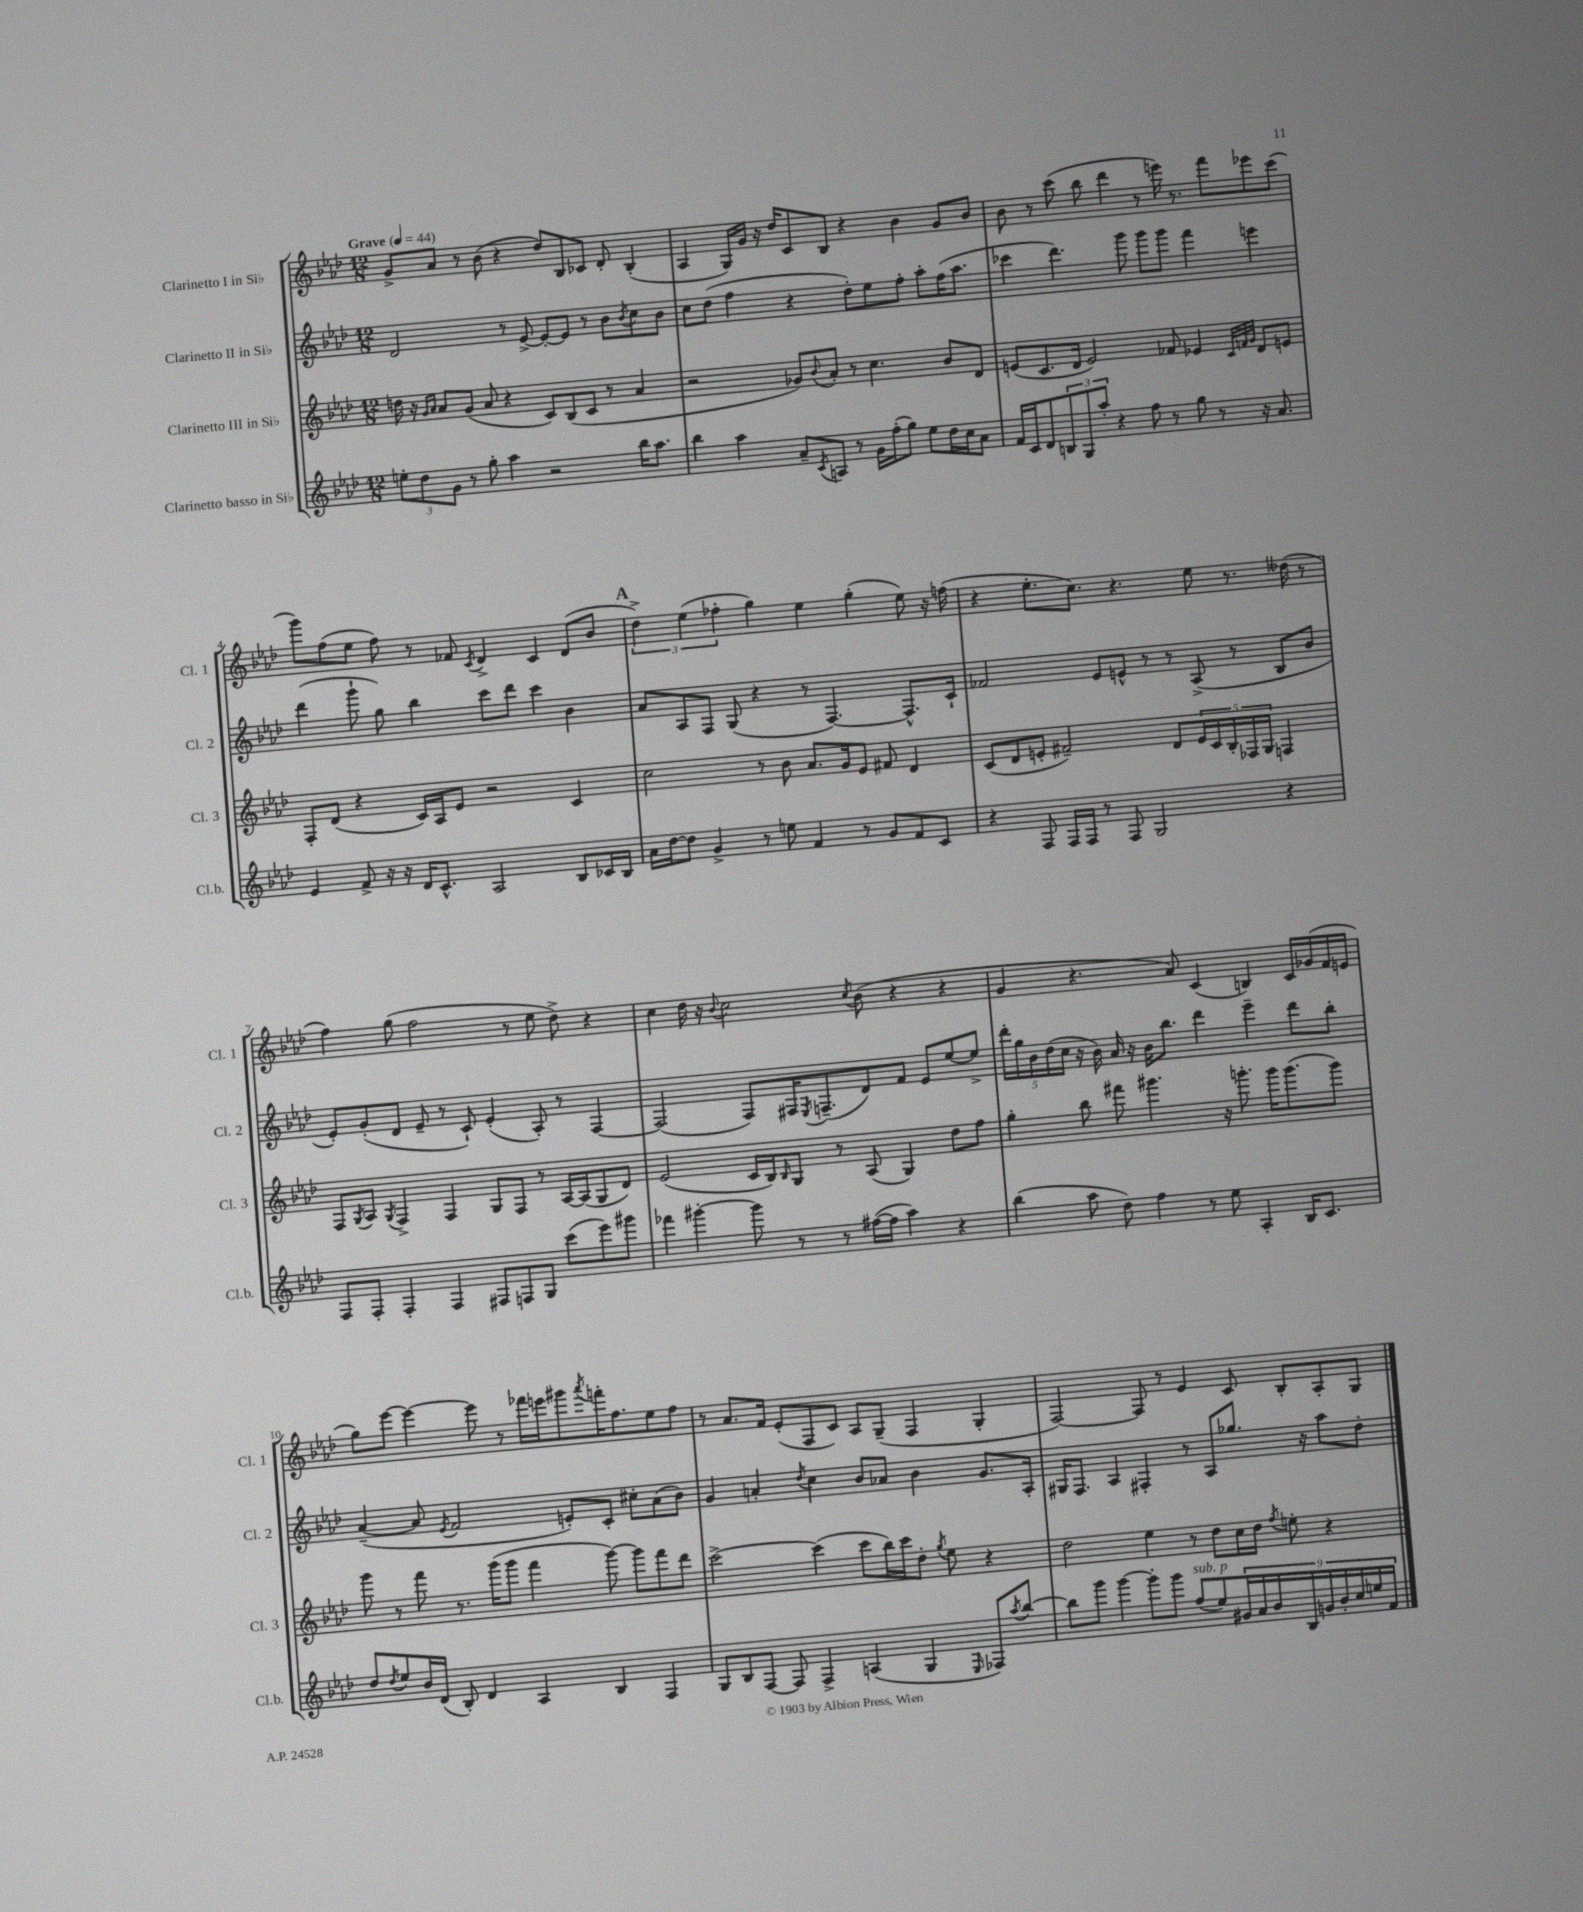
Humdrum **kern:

**kern	**kern	**kern	**kern
*staff4	*staff3	*staff2	*staff1
*clefG2	*clefG2	*clefG2	*clefG2
*k[b-e-a-d-]	*k[b-e-a-d-]	*k[b-e-a-d-]	*k[b-e-a-d-]
*M12/8	*M12/8	*M12/8	*M12/8
*MM44	*MM44	*MM44	*MM44
12ee'	16dd	2d-	8g^
.	16r	.	.
12dd-	.	.	.
.	16qqg	.	.
.	16qqa-	.	.
.	8a-	.	8a-
12g	.	.	.
8r	(8g	.	8r
8gg'	8a-	.	(8b-
4aa-	4r	8r	4r
.	.	[8e-^	.
2r	8c)	8e-'_	8dd-)
.	(8B-	8e-]	8B-
.	8c	8r	8c-
.	8r	8b-	8d-'
.	.	8qb-	.
16bb-	4a-	8cc	(4B-'
8.aa-	.	.	.
.	.	8b-	.
=	=	=	=
4bb-	2r	8cc	4A-
.	.	(8dd-	.
4aa-	.	4ff	16G)
.	.	.	16g
.	.	.	16r
.	.	.	16dd-
8a-~	8g-)	4r	8c
8qc	8qqb-	.	.
8A	8a-'	.	8B-
8r	8r	8dd-')	4r
16g	4.cc	8ee-	.
(16ff'	.	.	.
8gg)	.	8ff'	4b-
8ee-	.	8aa-'	.
16dd-	8b-	(16ff	8g
16cc	.	8.aa-	.
8a-	8d-	.	8b-
=	=	=	=
16f	(8e	4ccc-	8b-
16c	.	.	.
8d-	8.c	.	8r
12B	.	4.ddd-)	(8ccc
.	16d-	.	.
12G	.	.	.
.	2e)	.	8bb-
12aa-'	.	.	.
4r	.	.	4ddd-
.	.	8ggg	.
8ff	.	8ggg	8r
8r	8f-	8ggg	16eee)
.	.	.	8.r
8gg	4e-	4fff	.
8r	.	.	8fff
.	32qqc	.	.
.	32qqf	.	.
.	32qqg	.	.
16r	8d-	4eee	8eee-
8.a-	.	.	.
.	8e	.	(8ccc
=	=	=	=
4e-	8F'	(4ddd-	8ggg)
.	(8d-	.	(8ff
8f^	4r	8ggg`	8ee-
16r	.	8gg)	8ff)
16r	.	.	.
16d-	16c)	4bb-	8r
8.c^^	16A-	.	.
.	8e-	.	8f-
.	.	.	8qc
2A-	2r	8ccc	4d-^
.	.	8ddd-	.
.	.	4ccc	4c
8B-	4c	4b-	(8d-
16c-	.	.	8b-
16B-	.	.	.
=	=	=	=
16a-	2cc	8a-	6dd-^)
[16dd-	.	.	.
8dd-]	.	8A-	.
.	.	.	(6ee-
4g^	.	8F	.
.	.	.	6ff-'
.	.	(8G	.
8r	8r	4r	4gg)
8ee	8b-	.	.
4f	8.a-	8r	4ee-
.	.	[4.F)	.
.	16g	.	.
8r	8e-	.	(4gg'
8g	8f#	.	.
8f	4d-	8.F^^]	8ee-)
8c	.	.	16r
.	.	16c`	(16ff
=	=	=	=
4r	(8c	2f-	4r
.	8d-	.	.
8F	8e'	.	8.ee-'
16F	2f#~)	.	.
16F	.	.	8.cc)
8r	.	8e-	.
8F	.	8e^^	4.r
2G	.	8r	.
.	8d-	8r	.
.	20e	(8A-^	8ee-
.	20c	.	.
.	20B-'	.	.
.	.	8r	8.r
.	20F-	.	.
.	20G	.	.
4r	4F	8B-	.
.	.	.	(16dd--
.	.	8b-	8r
=	=	=	=
8F	8F	8e-')	4ff)
.	8qG	.	.
8F'	8A-	(8g'	.
.	8qG	.	.
4F'	4F^	8d-	(8gg
.	.	8e-~	2ff
4F	4F	8r	.
.	.	8c`)	.
8F#	8G	(4e-'	.
8F	8F	.	8r
8G	8r	8A-')	8ee-
(8ccc	[16A-	8r	8dd-^)
.	(16A-]	.	.
8eee-)	8G	[4F	4r
8ggg#	8d-)	.	.
=	=	=	=
4fff-	(2e-	(2F]	4cc
[4ggg#'	.	.	16dd-
.	.	.	16r
.	.	.	8qqb-
.	.	.	2cc
8ggg#]	16c	8F)	.
.	16B-)	.	.
.	16qqB-	.	.
8r	8G	16F#	.
.	.	8qE-	.
.	.	(8.F~	.
8r	8r	.	.
.	.	.	8qcc
([16ff#	(8A-	8d-)	(8b-
16ff#]	.	.	.
4aa-)	4G)	8f	4r
.	.	8e-	.
4r	8dd-	[8ee-	4r
.	8ff	8ee-^]	.
=	=	=	=
(4bb-	4gg'	20ddd-'	4g
.	.	20gg	.
.	.	20b-	.
.	.	(20dd-	.
.	.	20cc	.
8aa-	8bb-	16r	4.r
.	.	16b-)	.
8dd-)	8fff#	16a-	.
.	.	16r	.
4ff	4.ggg#	16b-	.
.	.	8.bb-	.
.	.	.	8a-)
8r	.	4ddd-	(4c
8ee-	16r	.	.
.	8.ggg'	.	.
4A-'	.	4eee-~	4B)
.	16ggg	.	.
.	(8.ggg	.	.
16B-	.	8ddd-	16c
8.c	.	.	(16g-
.	8ggg)	8bb-'	16f
.	.	.	16e
=	=	=	=
8dd-	8ggg	([4a-~	8gg)
8qdd-	.	.	.
8ee-	8r	.	[8eee-
16b-	8fff	8a-]	4eee-_
(16d-	.	.	.
.	.	8qe-	.
8B-')	8.r	2f	.
4d-	.	.	8eee-]
.	(16ggg	.	.
.	8ggg	.	8r
4A-	4fff	.	16fff-
.	.	.	16eee
.	.	8e')	8ggg#
.	.	.	8qaaa-
4B-	[8ggg)	8c'	16fff'
.	.	.	8.ff
.	8ggg]	8cc#'	.
4F	8fff	(8a-	8ee-
.	8ddd-	8b-)	8ff
=	=	=	=
8G	[2ccc^	4g	8r
8B-	.	.	8.a-
[8F	.	4a'	.
.	.	.	16f
8F]	.	.	(8e-'
.	.	8qdd-	.
4F^	(4ccc]	4cc	8F
.	.	.	8c)
(4A	8ccc	8b-	8A-
.	16bb-)	8a-	(8G~
.	16ccc	.	.
4G	8dd-'	4b-	4F
.	8qgg	.	.
.	8ee-	.	.
16qqE-	.	.	.
8F-)	4r	8.g	4G'
8qaa-	.	.	.
[8bb-	.	.	.
.	.	16A-'	.
=	=	=	=
8bb-]	2dd-	16G#	[2F)
.	.	8.F	.
8ggg	.	.	.
[4ggg	.	4A-	.
8ggg']	4ee-	4F#'	8F]
8ggg	.	.	8r
(8ff	8r	8r	4e-
8ee-)	8dd-	8A-	.
18g#	16cc	8.gg-	8c
18a-	.	.	.
.	16dd-	.	.
18b-	.	.	.
.	8qff	.	.
.	8ee'	.	8B-'
18B-	.	.	.
.	.	16r	.
18g	.	.	.
.	4r	8aa-	8A-'
18b-'	.	.	.
18cc	.	.	.
.	.	8dd-'	8G
18ee	.	.	.
18f	.	.	.
==	==	==	==
*-	*-	*-	*-
